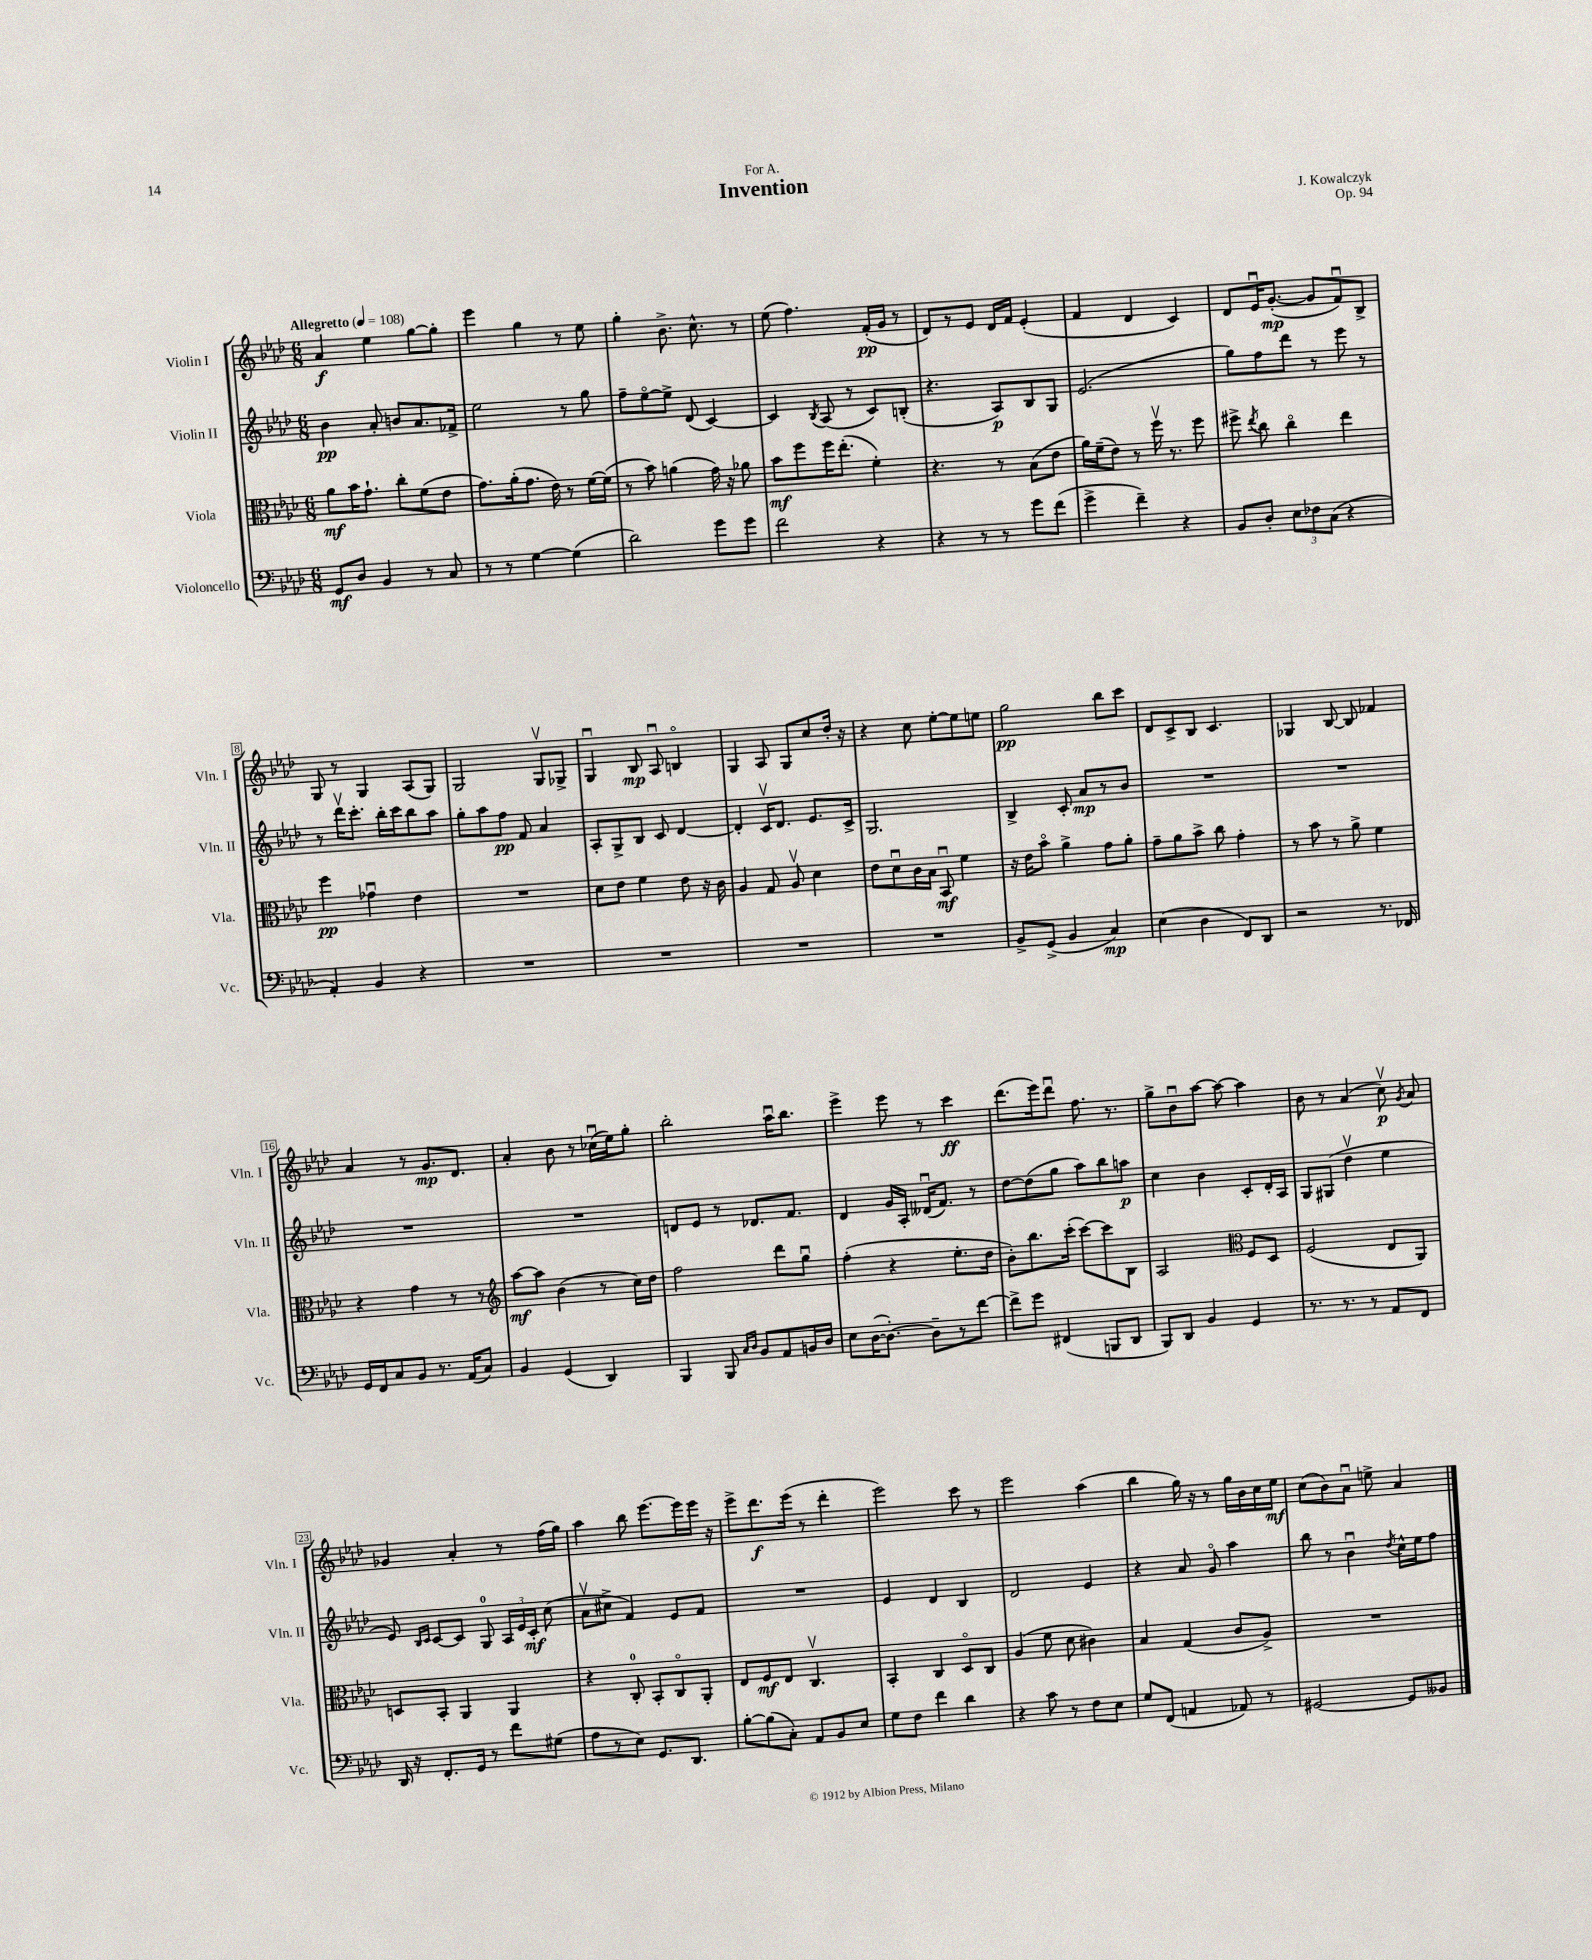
\header { title = "Invention" composer = "J. Kowalczyk" dedication = "For A." opus = "Op. 94" }
<<
\new StaffGroup <<
\new Staff = "s0" \with { instrumentName = "Violin I" shortInstrumentName = "Vln. I" } {
    \clef treble \key aes \major \numericTimeSignature \time 6/8 \tempo "Allegretto" 4 = 108
    \autoBeamOff aes'4\f ees''4 g''8[~ g''8]-. |
    ees'''4 g''4 r8 ees''8 |
    g''4-. bes'8.-> c''8.-^ r8 |
    ees''8( f''4.) f'16[-.\pp( g'16] r8 |
    des'8[) r8 ees'8] des'16[ f'16] ees'4-.( |
    f'4 des'4 c'4) |
    des'8[ ees'16\downbow g'8.]~-.\mp( g'8[ f'8\downbow) bes8]-> |
    g8 r8 g4 aes8[( g8]) |
    g2 g8[\upbow ges8]-> |
    g4\downbow bes8\mp aes8\downbow b4\flageolet |
    g4 aes8 g8[ c''8 des''16]-. r16 |
    r4 c''8 ees''8[~-. ees''8 e''8] |
    g''2\pp bes''8[ c'''8] |
    des'8[ c'8-> bes8] c'4. |
    ges4 bes8~ bes8 fes'4 |
    aes'4 r8 g'8.[\mp des'8.] |
    aes'4-. bes'8 r8 ces''16[\downbow( ees''16) g''8]-. |
    bes''2-. aes''16[\downbow bes''8.] |
    ees'''4-> ees'''8 r8 c'''4\ff |
    des'''8.[( ees'''16) des'''8]\downbow f''8. r8. |
    g''8[-> bes'8\downbow aes''8]~ aes''8~ aes''4 |
    bes'8 r8 aes'4( c''8\upbow\p) \acciaccatura { g'8 } aes'8 |
    ges'4 aes'4-. r8 f''16[( g''16]) |
    aes''4 bes''8 ees'''8.[~ ees'''16 ees'''16] r16 |
    ees'''8[-> des'''8.\f ees'''16]( r8 des'''4-. |
    ees'''2) c'''8 r8 |
    ees'''2 aes''4( |
    bes''4 g''16) r16 r8 g''16[ bes'16 c''16 ees''16]\mf |
    c''8[( bes'8) aes'8]\downbow e''8-> aes'4 \bar "|." |
}
\new Staff = "s1" \with { instrumentName = "Violin II" shortInstrumentName = "Vln. II" } {
    \clef treble \key aes \major \numericTimeSignature \time 6/8
    \autoBeamOff bes'4\pp aes'8-. b'8[ aes'8. fes'16]-> |
    ees''2 r8 g''8 |
    f''8[-- ees''8~\flageolet ees''8]-> des'8( c'4~) |
    c'4 \acciaccatura { bes8 } aes8( r8 c'8[) b8]-.( |
    r4. aes8[\p) bes8 g8] |
    ees'2.( |
    g''8[) f''8 des'''8] r8 ees'''8 r8 |
    r8 des'''16[\upbow c'''8.]-. bes''16[-. c'''16 bes''8 aes''8] |
    g''8[-. aes''8 f''8]\pp f'8 aes'4 |
    aes8[-. g8-> bes8] c'8 des'4~ |
    des'4-. c'16[\upbow des'8.] ees'8.[ c'16]-> |
    g2. |
    bes4-> c'8-. aes'8[\mp r8 bes'8] |
    R2. |
    R2. |
    R2. |
    R2. |
    d'8[ ees'8] r8 des'8.[ f'8.] |
    des'4 g'16[ aes16]-. deses'16[\downbow( f'8.]) r8 |
    des''8[~ des''8( g''8] aes''8[) bes''8 a''8]\p |
    c''4 bes'4 c'8[-. des'16-. aes16] |
    g8[ gis8]( des''4\upbow ees''4 |
    ees'8) \grace { bes16[ c'16] } c'8[~ c'8] g8-0 \tuplet 3/2 { aes16[ ees'16 c'16]-.\mf } c''8( |
    aes'8[\upbow cis''8]-> f'4) ees'8[ f'8] |
    R2. |
    ees'4 des'4 bes4 |
    des'2 ees'4 |
    r4 aes'8 g'8\flageolet aes''4 |
    bes''8 r8 bes'4\downbow \acciaccatura { des''8 } c''16[-^ ees''16 f''8] \bar "|." |
}
\new Staff = "s2" \with { instrumentName = "Viola" shortInstrumentName = "Vla." } {
    \clef alto \key aes \major \numericTimeSignature \time 6/8
    \autoBeamOff aes'8[\mf bes'16 g'8.]-! c''8[-. f'8( ees'8] |
    g'8.[) aes'16-.( g'8.] ees'16) r8 f'16[~ f'16]( |
    r8 bes'8) a'4( g'16) r16 aes'8 |
    bes'8[\mf f''8 f''16 ees''8.]-.( f'4-.) |
    r4. r8 bes8[( ees'8] |
    aes'16[) f'16--( ees'8]) r8 f''16\upbow r8. f''8 |
    fis''8-> \acciaccatura { ees''8 } c''8 c''4\flageolet ees''4 |
    f''4\pp ges'4\downbow ees'4 |
    R2. |
    des'8[ ees'8] f'4 ees'8 r16 c'16 |
    aes4 g8 aes8\upbow des'4 |
    ees'8[ des'8\downbow c'16 bes16] bes,8\downbow\mf f'4 |
    r16 ees'16[ bes'8]\flageolet aes'4-> g'8[ aes'8]-. |
    g'8[-- aes'8 bes'8]-> c''8 g'4-. |
    r8 bes'8 r8 aes'8-> f'4 |
    r4 g'4 r8 r8 |
    \clef treble aes''8[~\mf aes''8] bes'4( r8 c''16[) des''16] |
    f''2 des'''8[ g''8]\downbow |
    f''4-.( r4 ees''8.[-. des''16] |
    bes'8[-.) bes''8. c'''16]-.( c'''8[~) c'''8 bes8] |
    aes2 \clef alto f8[ des8] |
    f2( ees8[ aes,8]) |
    d8[ bes,8]-. aes,4 aes,4 |
    r4 c8-0-. bes,8[-. c8\flageolet aes,8]-. |
    ees8[ f8\mf ees8] c4.\upbow |
    bes,4-. c4 des8[\flageolet c8] |
    aes4( f'8 des'8 cis'4) |
    bes4 g4( c'8[ aes8]->) |
    R2. \bar "|." |
}
\new Staff = "s3" \with { instrumentName = "Violoncello" shortInstrumentName = "Vc." } {
    \clef bass \key aes \major \numericTimeSignature \time 6/8
    \autoBeamOff g,8[\mf des8] bes,4 r8 c8 |
    r8 r8 g4~ g4( |
    des'2) g'8[ g'8] |
    f'2 r4 |
    r4 r8 r8 g'8[ f'8]( |
    g'4-> f'4--) r4 |
    bes,8[ des8]-. \tuplet 3/2 { ees8[ fes8 c8]( } r4 |
    aes,4-.) bes,4 r4 |
    R2. |
    R2. |
    R2. |
    R2. |
    bes,8[-> g,8]->( bes,4 c4\mp) |
    ees4( des4 f,8[) des,8] |
    r2 r8. fes,16 |
    g,16[ f,16 c8 bes,8] r8. aes,16[( c8]) |
    bes,4 g,4( des,4) |
    bes,,4 bes,,8 \grace { c16[ des16] } bes,8[ aes,8 b,16 des16] |
    ees8[ des16~( des8.]~-.) des8[-- r8 f'8]~ |
    f'8[-> g'8] fis,4( b,,8[ des,8] |
    bes,,8[) des,8] bes,4 g,4 |
    r8. r8. r8 aes,8[ f,8] |
    des,16 r16 f,8.[-. g,16] r8 f'8[ gis8]( |
    aes8[ r8 ees8]) g,8.[ des,8.] |
    bes8[~-. bes8( c8]-.) aes,8[ bes,8 ees8] |
    g8[ f8] f'4 des'4 |
    r4 c'8 r8 f8[ ees8] |
    g8[ f,8]( a,4 aes,8) r8 |
    gis,2~ gis,8[ beses,8] \bar "|." |
}
>>
>>
\layout { \context { \Score \override BarNumber.stencil = #(make-stencil-boxer 0.1 0.3 ly:text-interface::print) } }
